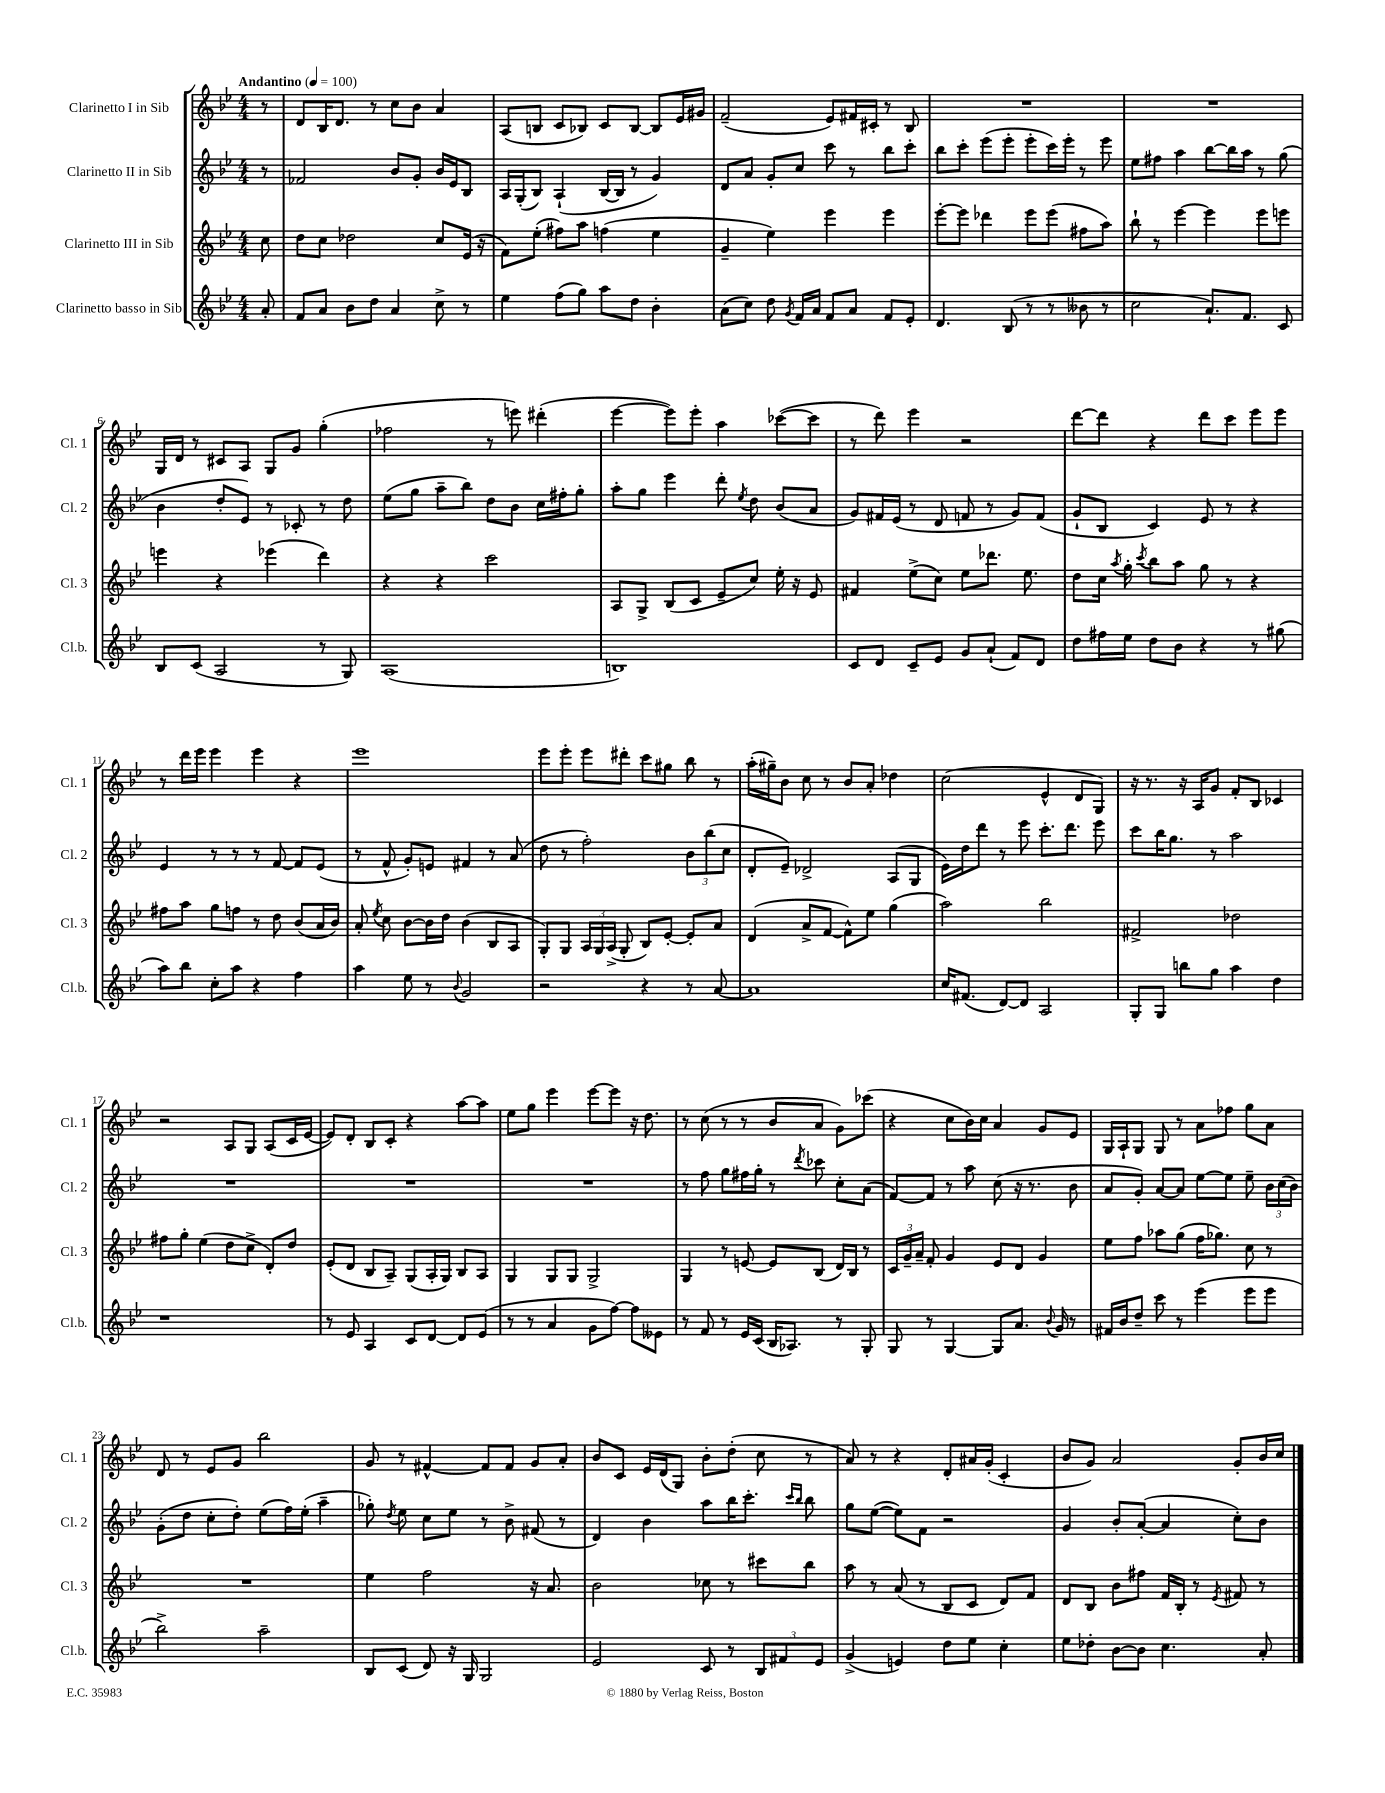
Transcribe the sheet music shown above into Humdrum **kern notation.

**kern	**kern	**kern	**kern
*staff4	*staff3	*staff2	*staff1
*clefG2	*clefG2	*clefG2	*clefG2
*k[b-e-]	*k[b-e-]	*k[b-e-]	*k[b-e-]
*M4/4	*M4/4	*M4/4	*M4/4
*MM100	*MM100	*MM100	*MM100
8a'	8cc	8r	8r
=	=	=	=
8f	8dd	2f-	8d
8a	8cc	.	16B-
.	.	.	8.d
8b-	2dd-	.	.
8dd	.	.	8r
4a	.	8b-	8cc
.	.	8g'	8b-
8cc^	8cc	16b-	4a
.	.	16e-	.
8r	(16e-	8B-	.
.	16r	.	.
=	=	=	=
4ee-	8f)	16A	(8A
.	.	(16G'	.
.	(8ee-'	8B-)	8B
(8ff	8ff#)	(4A`	8c
8gg)	8aa	.	8B-)
8aa	(4ff	[16B-	8c
.	.	16B-]	.
8dd	.	8r	[8B-
4b-'	4ee-	4g)	8B-]
.	.	.	16e-
.	.	.	16g#
=	=	=	=
(8a	4g~	8d	(2f~
8cc)	.	8a	.
8dd	4ee-)	8g'	.
8qg	.	.	.
16f	.	8cc	.
16a	.	.	.
8f	4eee-	8ccc	8e-)
8a	.	8r	16f#
.	.	.	16c#'
8f	4eee-	8bb-	8r
8e-'	.	8ccc'	8B-
=	=	=	=
4.d	[8eee-'	8bb-	1r
.	8eee-]	8ccc'	.
.	4ddd-	(8eee-	.
(8B-	.	8eee-'	.
8r	8eee-	8eee-'	.
8r	(8eee-	16ccc)	.
.	.	16eee-'	.
8b--	8ff#	8r	.
8r	8aa)	8eee-	.
=	=	=	=
2cc	8bb-`	8ee-	1r
.	8r	8ff#	.
.	[4eee-	4aa	.
8.a`)	4eee-]	[8bb-	.
.	.	16bb-]	.
8.f	.	16aa	.
.	8eee-	8r	.
8c	8eee	(8gg	.
=	=	=	=
8B-	4eee	4b-	16G
.	.	.	16d
(8c	.	.	8r
2A	4r	8dd'	8c#
.	.	8e-)	8A
.	(4eee-	8r	8G
.	.	8c-'	8g
8r	4ddd)	8r	(4gg'
8G)	.	8dd	.
=	=	=	=
(1A	4r	(8ee-	2ff-
.	.	8gg	.
.	4r	8aa~	.
.	.	8bb-)	.
.	2ccc	8dd	8r
.	.	8b-	8eee)
.	.	16cc	(4ddd#'
.	.	16ff#'	.
.	.	8gg'	.
=	=	=	=
1B)	8A	8aa'	[4eee-
.	8G^	8gg	.
.	(8B-	4eee-	8eee-])
.	8c	.	8eee-'
.	8e-~	8ddd'	4aa
.	.	8qee-	.
.	8cc)	8dd	.
.	16ee-'	(8b-	([8ccc-
.	16r	.	.
.	8e-	8a	8ccc-]
=	=	=	=
8c	4f#	8g)	8r
8d	.	16f#	8ddd)
.	.	(16e-	.
8c~	(8ee-^	8r	4eee-
8e-	8cc)	8d	.
8g	8ee-	8f	2r
(8a`	8.ddd-	8r	.
8f)	.	8g)	.
.	8.ee-	.	.
8d	.	(8f	.
=	=	=	=
8dd	8dd	8g`	[8ddd
16ff#	16cc	8B-	8ddd]
.	8qaa	.	.
16ee-	16gg'	.	.
.	8qccc	.	.
8dd	8bb-	4c)	4r
8b-	8aa	.	.
4r	8gg	8e-	8ddd
.	8r	8r	8ccc
8r	4r	4r	8eee-
(8gg#	.	.	8eee-
=	=	=	=
8aa)	8ff#	4e-	8r
8bb-	8aa	.	16ddd
.	.	.	16eee-
8cc'	8gg	8r	4eee-
8aa	8ff	8r	.
4r	8r	8r	4eee-
.	8dd	[8f	.
4ff	(8b-	8f]	4r
.	16a	(8e-	.
.	16b-)	.	.
=	=	=	=
4aa	8a'	8r	1eee-
.	8qee-	.	.
.	8cc	8f^^	.
8ee-	[8b-	8g')	.
8r	16b-]	8e	.
.	16dd	.	.
8qqb-	.	.	.
2g	(4b-	4f#	.
.	8B-	8r	.
.	8A	(8a	.
=	=	=	=
2r	8G')	8dd	8eee-
.	8G	8r	8eee-'
.	24A	2ff')	8eee-
.	24G	.	.
.	(24A^	.	.
.	8G'	.	8ddd#'
4r	8B-)	.	8ccc
.	[8e-'	.	8gg#
8r	8e-']	12b-	8bb-
.	.	(12bb-	.
[8a	8a	.	8r
.	.	12cc	.
=	=	=	=
1a]	(4d	8d'	(16aa'
.	.	.	16gg#~)
.	.	8e-~)	8b-
.	8a^	2d-^	8cc
.	[8f	.	8r
.	8f^^])	.	8b-
.	8ee-	.	8a'
.	(4gg	(8A	4dd-
.	.	8G	.
=	=	=	=
16cc	2aa)	16e-)	(2cc
(8.f#	.	16dd	.
.	.	8ddd	.
[8d)	.	8r	.
8d]	.	8eee-	.
2A	2bb-	8.ccc'	4e-^^
.	.	8.ddd	.
.	.	.	8d
.	.	8eee-	8G)
=	=	=	=
8G'	2f#^	8ccc	16r
.	.	.	8.r
8G	.	16bb-	.
.	.	8.gg	.
8bb	.	.	16r
.	.	.	16A
8gg	.	8r	8g
4aa	2dd-	2aa	8f'
.	.	.	8B-
4dd	.	.	4c-
=	=	=	=
1r	8ff#	1r	2r
.	8gg'	.	.
.	(4ee-	.	.
.	8dd	.	8A
.	8cc^	.	8G
.	8d')	.	(8A
.	8dd	.	16c
.	.	.	[16e-
=	=	=	=
8r	(8e-'	1r	8e-])
8e-	8d	.	8d'
4A	8B-	.	8B-
.	8A~)	.	8c'
8c	(8G	.	4r
[8d	16A'	.	.
.	16G)	.	.
8d]	8B-	.	[8aa
(8e-	8A	.	8aa]
=	=	=	=
8r	4G	1r	8ee-
8r	.	.	8gg
4a	8G	.	4eee-
.	8G	.	.
8g	2G^	.	[8eee-
[8ff)	.	.	8eee-]
8ff]	.	.	16r
.	.	.	8.dd
8e--	.	.	.
=	=	=	=
8r	4G	8r	8r
8f	.	8ff	(8cc
8r	8r	8gg	8r
16e-	[8e	16ff#	8r
(16c	.	16gg'	.
16B-	8e]	8r	8b-
8.A-)	.	.	.
.	.	8qddd	.
.	(8B-	8ccc-	8a
8r	16d)	8cc'	8g)
.	16B-	.	.
8G'	8r	(8a	(8ccc-
=	=	=	=
8G	24c	[8f)	4r
.	24g~	.	.
.	24a~	.	.
8r	8f'	8f]	.
[4G	4g	8r	8cc
.	.	8aa	16b-)
.	.	.	16cc
8G]	8e-	(8cc	4a
8.a	8d	16r	.
.	.	8.r	.
.	4g	.	8g
8qqb-	.	.	.
16g	.	.	.
8r	.	8b-	8e-
=	=	=	=
16f#	8ee-	8a	16G
16b-	.	.	16A`
8dd~	8ff	8g')	8G
8ccc	8aa-	[8a	8G
8r	(8gg	8a]	8r
(4eee-	16ff	[8ee-	8a
.	8.gg-)	.	.
.	.	8ee-]	8ff-
8eee-	8cc	8ee-~	8gg
8eee-	8r	24b-	8a
.	.	(24cc	.
.	.	24b-)	.
=	=	=	=
2bb-^)	1r	(8g'	8d
.	.	8dd	8r
.	.	8cc'	8e-
.	.	8dd')	8g
2aa~	.	(8ee-	2bb-
.	.	16ff)	.
.	.	(16ee-'	.
.	.	4aa~	.
=	=	=	=
8B-	4ee-	8gg-')	8g
.	.	8qdd	.
(8c	.	8ee-	8r
8d)	2ff	8cc	[4f#^^
16r	.	8ee-	.
16G	.	.	.
2G	.	8r	8f#]
.	.	8b-^	8f#
.	16r	(8f#	8g
.	8.a	.	.
.	.	8r	8a'
=	=	=	=
2e-	2b-	4d)	8b-
.	.	.	8c
.	.	4b-	16e-
.	.	.	(16d
.	.	.	8G)
8c	8cc-	8aa	8b-'
8r	8r	16bb-	(8dd'
.	.	8.ccc'	.
12B-	8ccc#	.	8cc
12f#	.	.	.
.	.	16qqccc	.
.	.	16qqbb-	.
.	8bb-	8bb-	8r
12e-	.	.	.
=	=	=	=
(4g^	8aa	8gg	8a)
.	8r	([8ee-	8r
4e)	(8a	8ee-])	4r
.	8r	8f	.
8dd	8B-	2r	8d'
8ee-	8c	.	16a#
.	.	.	(16g'
4cc'	8d)	.	4c'
.	8f	.	.
=	=	=	=
8ee-	8d	4g	8b-
8dd-'	8B-	.	8g)
[8b-	8b-	8b-'	2a
8b-]	8ff#	([8a'	.
4.cc	16f	4a]	.
.	16B-'	.	.
.	8r	.	.
.	8qe-	.	.
.	8f#	8cc')	8g'
8a'	8r	8b-	16b-
.	.	.	16cc
==	==	==	==
*-	*-	*-	*-
